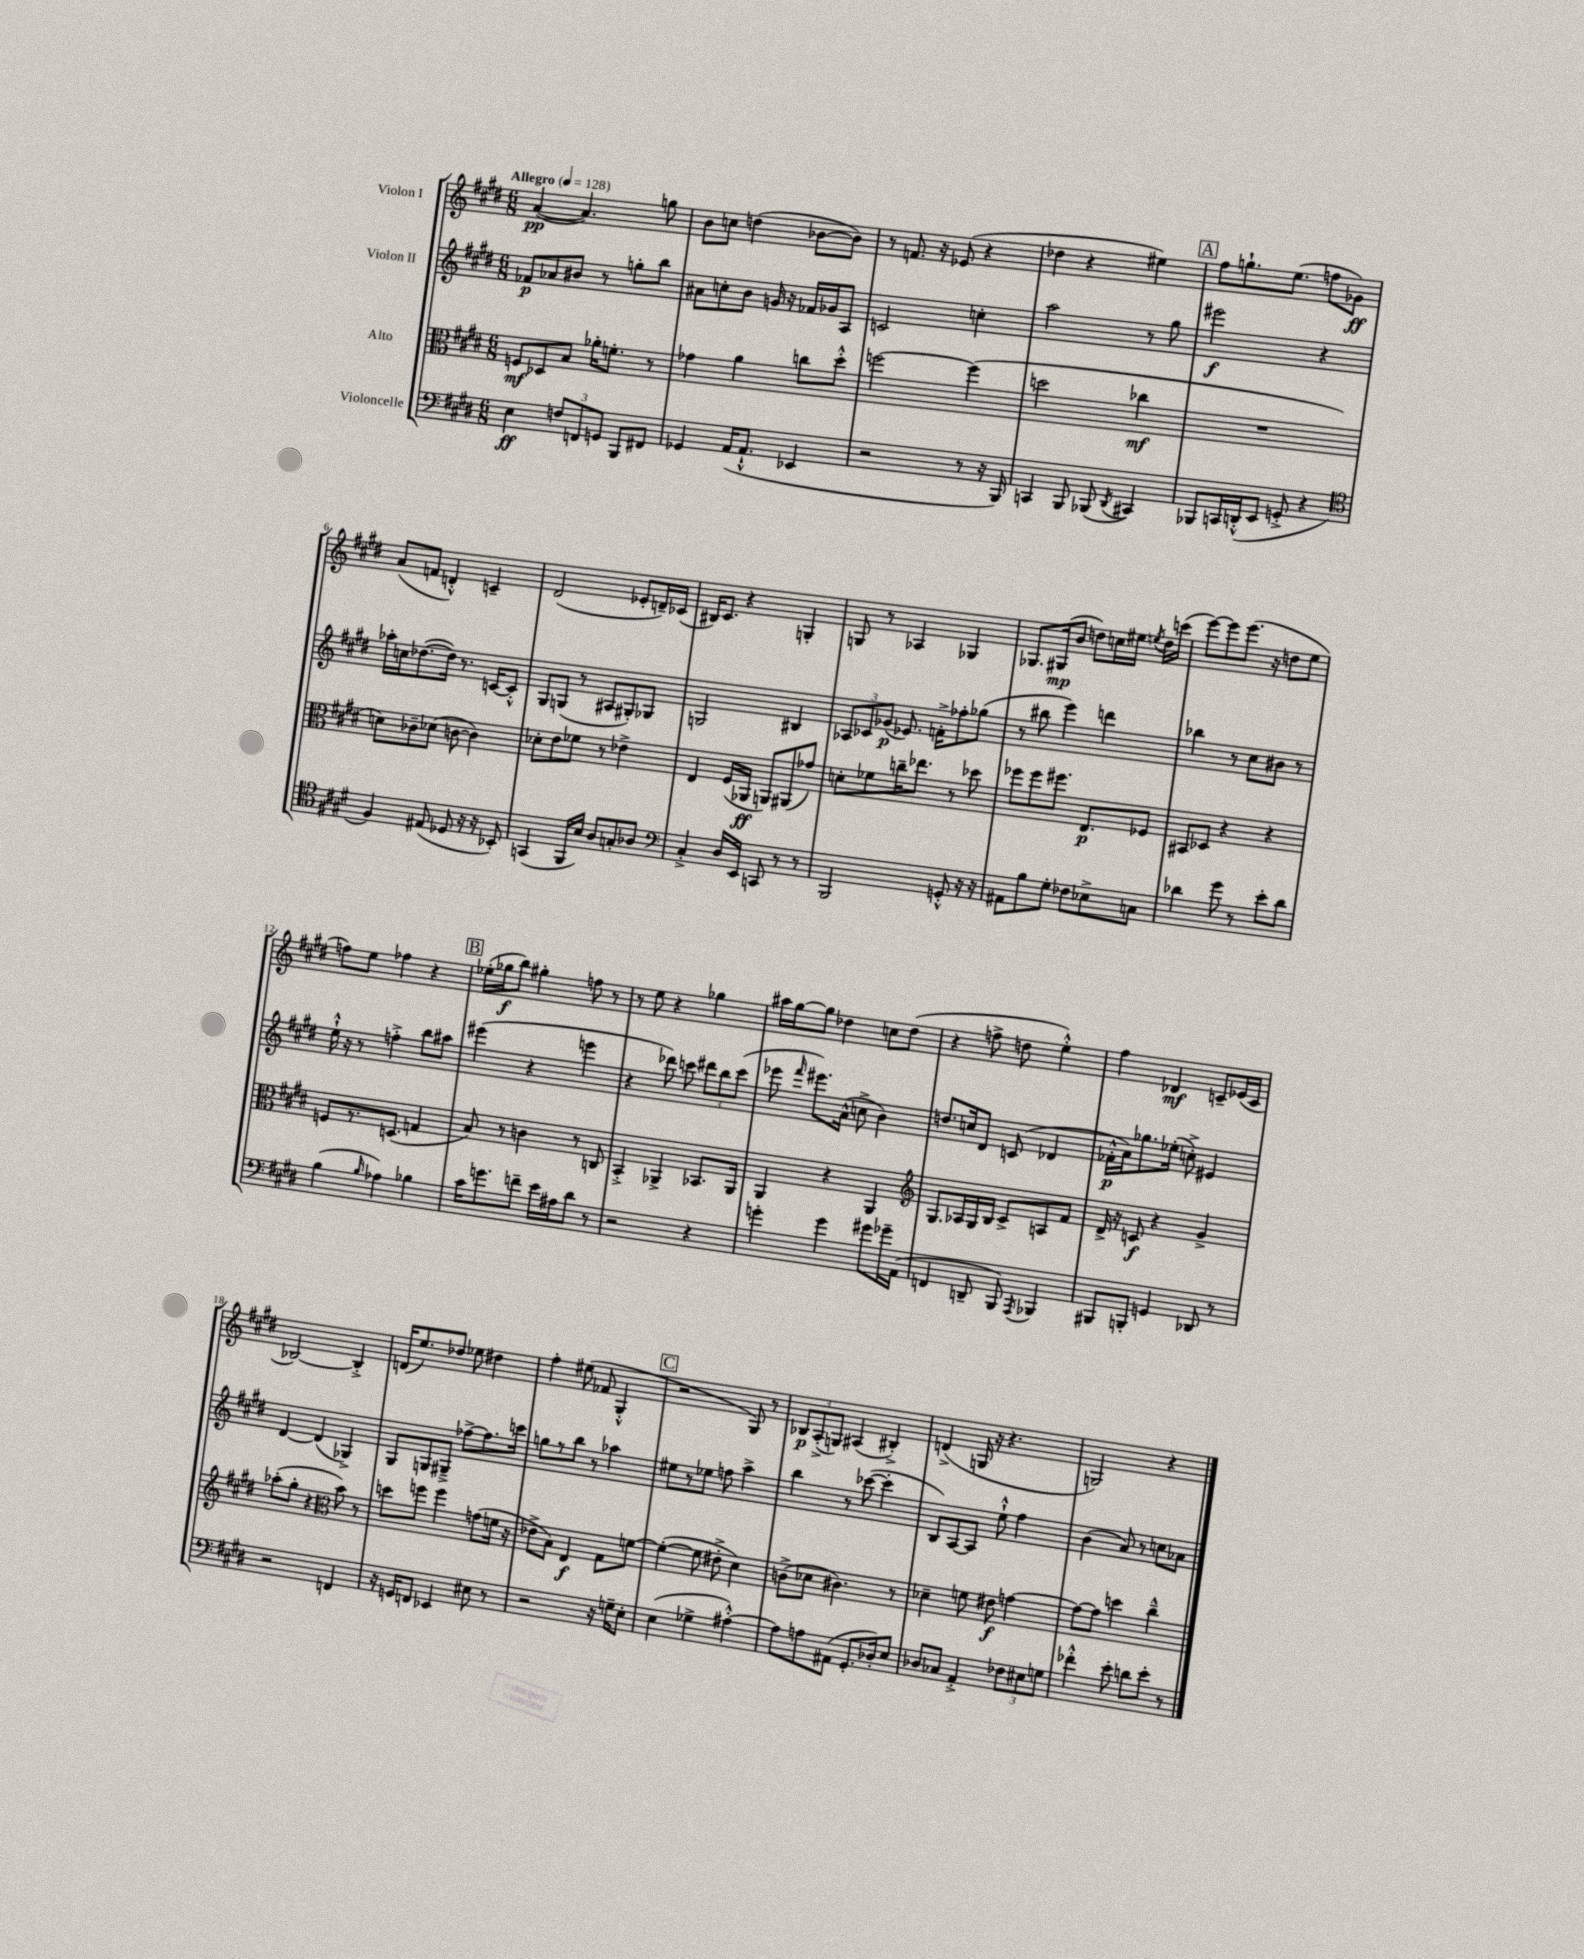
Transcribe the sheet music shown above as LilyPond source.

<<
\new StaffGroup <<
\new Staff = "s0" \with { instrumentName = "Violon I" } {
    \clef treble \key e \major \numericTimeSignature \time 6/8 \tempo "Allegro" 4 = 128
    \autoBeamOff a'4~\pp( a'4.) g''8 |
    b'8[ c''8] d''4( bes'8[~ bes'8]) |
    r8 f'8. r16 ees'8( r4 |
    des''4 r4 eis''4) |
    \mark \markup { \box "A" } fis''8[ g''8.-! e''8.]( f''8[ ges'8]\ff) |
    a'8[( f'8] d'4-.-^) c'4-- |
    dis'2( ees'8[-. d'16--) ces'16]( |
    bis16[) cis'8.] r4 g4-. |
    g8 r8 aes4 ges4 |
    ges8.[ gis16\mp( b'8] d''8[) c''16 eis''16] \acciaccatura { e''8 } d''16[ c'''16]( |
    e'''8[~) e'''8 e'''8.]( r16 d''8[ e''8] |
    f''8[) e''8] fes''4 r4 |
    \mark \markup { \box "B" } ees''16[-.( ges''16\f b''8]) gis''4-. f''8 r8 |
    r8 e''8 r4 ges''4 |
    ais''16[ gis''16~ gis''8] des''4 c''8[ des''8]( |
    r4 f''8-> d''8 e''4-.-^) |
    fis''4 des'4\mf c'8[-- ees'16( c'16] |
    bes2~) bes4-.-> |
    d'16[( e''8.) des''8] ees''8 dis''4 |
    fis''4-. eis''8( fes'8 gis4-.-^ |
    \mark \markup { \box "C" } r2 gis8) r8 |
    \tuplet 3/2 { bes8[\p a8-.->( g8]) } ais4( bis4-.->) |
    d'4->( g16 r16 r4. |
    g2) r4 \bar "|." |
}
\new Staff = "s1" \with { instrumentName = "Violon II" } {
    \clef treble \key e \major \numericTimeSignature \time 6/8
    \autoBeamOff fes'8[\p aes'8 bis'8] r8 g''8[-. b''8] |
    ais'8[ c''8-. b'8] g'16 r16 fes'16[ ges'16 a8] |
    c'2 c''4-. |
    a''2 r8 gis''8 |
    \mark \markup { \box "A" } eis'''2\f r4 |
    aes''16[-. c''16 des''8.~( des''16]) r8. c'16[~ c'8]-.-^ |
    gis8[ g8]( r8 ais8[ gis8-.) ges8] |
    g2 bis4 |
    \tuplet 3/2 { aes8[ ces'8 ges'8]\p( } ees'8.) f'16[-.-> fes''8-. ges''8]( |
    r8 bis''8 e'''4) d'''4 |
    bes''4 r8 cis''8[ bis'8] r8 |
    e''16-!-^ r16 r8 f''4-.-> b''8[ ais''8] |
    \mark \markup { \box "B" } eis'''4( r4 e'''4 |
    r4 des'''8) c'''8 \tuplet 3/2 { dis'''8[ b''8 c'''8]( } |
    ees'''8 \grace { fis'''16 } eis'''8.[) a'16]-^( c''8-> b'4) |
    d''8.[ c''16 dis'8] c'8( des'4 |
    fes'16[-.-^\p a'16) ges''8. ees''16]-.( c''8-.->) eis'4 |
    dis'4~ dis'4( ges4->) |
    gis8[ g8 gis8]---> fes''8[~-> fes''8. c'''16] |
    g''8[ r8 b''8] r8 aes''4 |
    \mark \markup { \box "C" } eis''8[ r8 ees''8] f''8 a''4-> |
    b''4 r8 ces'''8~( ces'''4-. |
    b8[) a8~ a8] e''8-!-^ fis''4 |
    b'4( a'8) r8 c''8[ aes'8] \bar "|." |
}
\new Staff = "s2" \with { instrumentName = "Alto" } {
    \clef alto \key e \major \numericTimeSignature \time 6/8
    \autoBeamOff f8[\mf des8 b8] aes'16[-. f'8.]-. r8 |
    ges'4 a'4 c''8[ dis''8]-.-^ |
    f''2~ f''4( |
    d''2 ces''4\mf |
    \mark \markup { \box "A" } R2. |
    d'8[) ces'8-- des'8]( c'8~ c'4) |
    des'8[-. e'8 fes'8] r8 ees'4-> |
    e4 fis16[( aes,16]\ff a,8[) ais,8( ges'8]) |
    d'8[-. fes'8 c''16-- ees''8.] r8 des''8 |
    fes''8[ fes''8 fis''8.] e8.[\p fes8] |
    bis,8[ des8] r4 r4 |
    f8[ r8. d8.]( g4 |
    \mark \markup { \box "B" } b8) r8 c'4 r8 c8 |
    b,4-.-> aes,4-> bes,8.[ aes,16] |
    a,4 r4 a,4 |
    \clef treble gis8.[ aes16 gis16 b16] cis'8[-> a8 fis'8] |
    dis'16-> r16 c'8\f r4 gis'4-> |
    aes''8[-.( gis''8]-. r4 \clef alto b'8) r8 |
    d''8[ f''8] f''4 g'8[( f'16] r16 |
    ees'8[-> b8]) e4\f gis8[ f'8]~ |
    \mark \markup { \box "C" } f'4~-.( f'8 eis'8-.-> dis'4) |
    c'8[->( des'8] cis'4.) r8 |
    des'4-- f'8 eis'8\f g'4~ |
    g'8[~ g'8] d''4 cis''4---^ \bar "|." |
}
\new Staff = "s3" \with { instrumentName = "Violoncelle" } {
    \clef bass \key e \major \numericTimeSignature \time 6/8
    \autoBeamOff e4\ff \tuplet 3/2 { f8[ f,8 g,8] } b,,8[ fis,8] |
    ges,4 a,16[( a,8.]-!-^ ees,4 |
    r2 r8 r16 b,,16) |
    c,4 b,,8 bes,,8( \acciaccatura { dis,8 } cis,4) |
    \mark \markup { \box "A" } bes,,8[ c,16 d,16-.-^( e,8] g,8-.-> r4 |
    \clef tenor fis4) eis8( des8 r16 r16 bes,8-.) |
    g,4( fis,16[ b16]) a8[ g8-. aes8] |
    \clef bass cis4-.-> dis16[ e,16] c,8 r8 r8 |
    b,,2 g,8-.-^ r16 r16 |
    ais,8[ b8 gis8]-. fes8[ ees8-> c8] |
    des'4 gis'8 r8 e'8[-. des'8] |
    b4( \grace { b16 } aes4) bes4 |
    \mark \markup { \box "B" } cis'16[ g'8. f'8]-- e'16[ ais16 dis'8] r8 |
    r2 r4 |
    g'4-. g'4 gis'8[ ges'16-- a,16]( |
    f,4 d,8-- b,,8) \acciaccatura { a,,8 } bes,,4 |
    bis,,8[ b,,8]-. g,4 des,8 r8 |
    r2 f,4 |
    r16 g,16[ f,8] ees,4 eis8 r8 |
    r2 r16 g16[-- e8]-. |
    \mark \markup { \box "C" } e4( ges4-> ais4~-.-^) |
    ais8[ a8 ais,8]( gis,8.[-. des16-.) e8] |
    des8[ ces8] a,4-.-> \tuplet 3/2 { fes8[ eis8 g8] } |
    fes'4-.-^ e'8-. d'8[ e'8]-. r8 \bar "|." |
}
>>
>>
